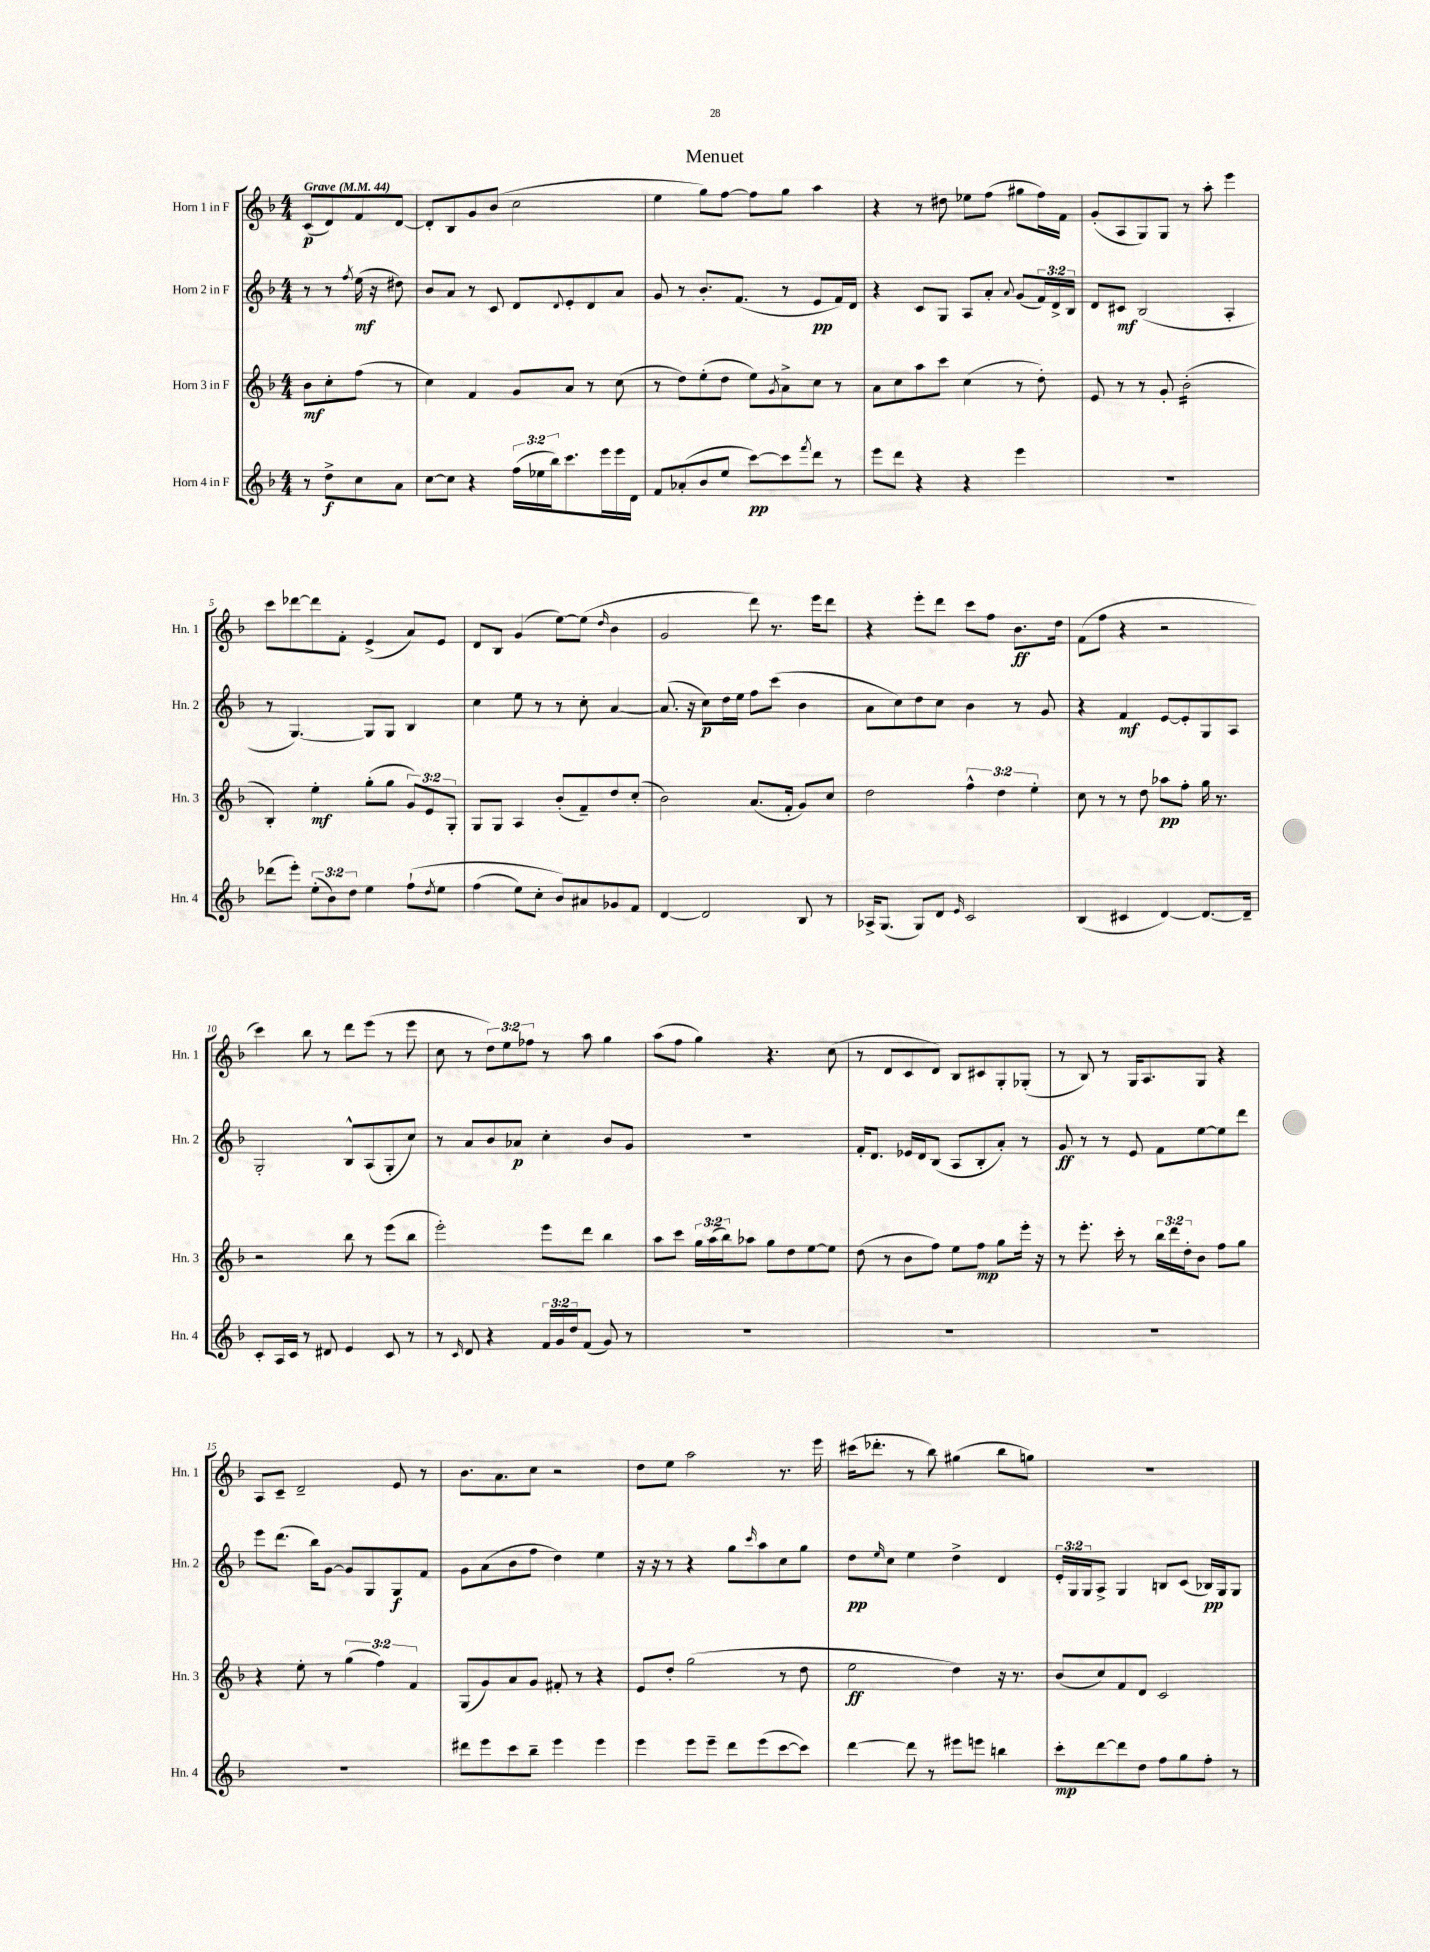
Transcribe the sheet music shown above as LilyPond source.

\header { title = "Menuet" }
<<
\new StaffGroup <<
\new Staff = "s0" \with { instrumentName = "Horn 1 in F" shortInstrumentName = "Hn. 1" } {
    \clef treble \key f \major \numericTimeSignature \time 4/4 \override Staff.TupletNumber.text = #tuplet-number::calc-fraction-text \partial 2 \tempo "Grave" 4 = 44
    c'8\p( d'8) f'8 d'8~ |
    d'8-. bes8 g'8 bes'8( c''2 |
    e''4 g''8) f''8~ f''8 g''8 a''4 |
    r4 r8 dis''8 ees''8 f''8( gis''8 f''16) f'16 |
    g'8-.( a8 g8) g8 r8 a''8-. e'''4 |
    c'''8 des'''8~ des'''8 f'8-. e'4->( a'8) e'8 |
    d'8 bes8 g'4( e''8~) e''8( \grace { d''16 } bes'4 |
    g'2 d'''8) r8. e'''16 d'''8 |
    r4 e'''8-. d'''8 c'''8 f''8 bes'8.\ff d''16 |
    f'8( f''8 r4 r2 |
    c'''4) bes''8 r8 d'''8 e'''8( r8 e'''8 |
    c''8 r8 \tuplet 3/2 { d''8) e''8 fes''8 } r8 a''8 g''4 |
    a''8( f''8 g''4) r4. c''8( |
    r8 d'8 c'8 d'8) bes8 cis'8 g8-. ges8-.( |
    r8 bes8) r8 g16 a8. g8 r4 |
    a8 c'8-- d'2-- e'8 r8 |
    bes'8. a'8. c''8 r2 |
    d''8 e''8 a''2 r8. e'''16 |
    cis'''16( des'''8.-. r8 bes''8) gis''4( bes''8 g''8) |
    R1 \bar "|." |
}
\new Staff = "s1" \with { instrumentName = "Horn 2 in F" shortInstrumentName = "Hn. 2" } {
    \clef treble \key f \major \numericTimeSignature \time 4/4 \override Staff.TupletNumber.text = #tuplet-number::calc-fraction-text \partial 2
    r8 r8 \acciaccatura { f''8 } e''16\mf( r16 dis''8) |
    bes'8 a'8 r8 c'8 d'8 \appoggiatura { d'8 } e'8-. d'8 a'8 |
    g'8 r8 bes'8.-. f'8.( r8 e'8\pp f'16) d'16 |
    r4 c'8 g8 a8 a'8-. \appoggiatura { a'8 } g'8( \tuplet 3/2 { f'16) d'16-> bes16 } |
    d'8 cis'8\mf bes2( a4-. |
    r8 g4.~) g8 g8 bes4 |
    c''4 e''8 r8 r8 c''8-. a'4~ |
    a'8.( r16 c''8\p) d''16 e''16 f''8 c'''8( bes'4 |
    a'8 c''8) d''8 c''8 bes'4 r8 g'8 |
    r4 f'4\mf e'8~ e'8-. g8 a8 |
    g2-. bes8-^ a8( g8-. c''8) |
    r8 a'8 bes'8 aes'8\p c''4-. bes'8 g'8 |
    r1 |
    f'16-. d'8. ees'16 d'16 bes8( a8 bes8-. a'8-.) r8 |
    g'8\ff r8 r8 e'8 f'8 e''8~ e''8 d'''8 |
    e'''8 d'''8.( bes''16) g'8~ g'8 g8 g8\f f'8 |
    g'8 a'8( bes'8 f''8 d''4) e''4 |
    r16 r16 r8 r4 g''8 \grace { c'''16 } a''8 c''8 g''8 |
    d''8\pp \grace { e''16 } c''8 e''4 d''4-> d'4 |
    \tuplet 3/2 { e'16-. g16 g16 } a8-> g4 b8 c'8( bes16\pp) g16 g8 \bar "|." |
}
\new Staff = "s2" \with { instrumentName = "Horn 3 in F" shortInstrumentName = "Hn. 3" } {
    \clef treble \key f \major \numericTimeSignature \time 4/4 \override Staff.TupletNumber.text = #tuplet-number::calc-fraction-text \partial 2
    bes'8\mf c''8-. f''8( r8 |
    c''4) f'4 g'8 a'8 r8 c''8( |
    r8 d''8) e''8-.( d''8 e''8) \acciaccatura { g'8 } a'8-> c''8 r8 |
    a'8 c''8 a''8 c'''8 c''4( r8 d''8-.) |
    e'8 r8 r8 g'8-. bes'2:16-.( |
    bes4-.) e''4-.\mf g''8-.( g''8 \tuplet 3/2 { g'8) e'8 g8-. } |
    g8 g8 a4 bes'8-.( f'8--) d''8 c''8-.( |
    bes'2) a'8.( f'16-. g'8) c''8 |
    d''2 \tuplet 3/2 { f''4-^ d''4 e''4-. } |
    c''8 r8 r8 d''8 aes''8\pp f''8-. g''16 r8. |
    r2 bes''8 r8 e'''8( bes''8 |
    e'''2-.) e'''8 d'''8 bes''4 |
    a''8 c'''8 \tuplet 3/2 { g''16 a''16( bes''16) } aes''8 g''8 d''8 e''8~ e''8 |
    d''8( r8 bes'8 f''8) e''8 f''8\mp g''8 e'''16-. r16 |
    r8 e'''8.-. c'''16-. r8 \tuplet 3/2 { bes''16 d'''16 d''16-. } bes'8 f''8 g''8 |
    r4 e''8-. r8 \tuplet 3/2 { g''4( f''4) f'4 } |
    g8( g'8) a'8 g'8 fis'8-. r8 r4 |
    e'8 d''8-. g''2( r8 d''8 |
    e''2\ff d''4) r16 r8. |
    bes'8( c''8) f'8 d'8 c'2 \bar "|." |
}
\new Staff = "s3" \with { instrumentName = "Horn 4 in F" shortInstrumentName = "Hn. 4" } {
    \clef treble \key f \major \numericTimeSignature \time 4/4 \override Staff.TupletNumber.text = #tuplet-number::calc-fraction-text \partial 2
    r8 d''8->\f c''8 a'8 |
    c''8~ c''8 r4 \tuplet 3/2 { f''16( ees''16 bes''16) } c'''8. e'''16 e'''16 d'16 |
    f'8 aes'8-.( bes'8 e''8 c'''8~\pp) c'''8 \acciaccatura { f'''8 } d'''8 r8 |
    e'''8 d'''8 r4 r4 e'''4 |
    R1 |
    des'''8( e'''8-.) \tuplet 3/2 { e''8-.( bes'8) d''8 } e''4 f''8-!\( \acciaccatura { d''8 } e''8 |
    f''4( e''8) c''8-. bes'8\) ais'8 ges'8 f'8 |
    d'4~ d'2 bes8 r8 |
    aes16-> g8.( g8) d'8 \grace { e'16 } c'2 |
    bes4( cis'4 d'4~) d'8.~ d'16-- |
    c'8-. a16 c'16 r8 dis'8 e'4 c'8 r8 |
    r8 \grace { c'16 } d'8 r4 \tuplet 3/2 { f'16 g'16 d''16 } f'8( g'8) r8 |
    R1 |
    R1 |
    R1 |
    R1 |
    dis'''8 e'''8 c'''8 bes''8-- e'''4 e'''4 |
    e'''4 e'''8 e'''8-- d'''8 e'''8( c'''8~ c'''8) |
    d'''4~ d'''8 r8 eis'''8 e'''8 b''4 |
    c'''8-.\mp d'''8~ d'''8 d''8 f''8 g''8 f''8-. r8 \bar "|." |
}
>>
>>
